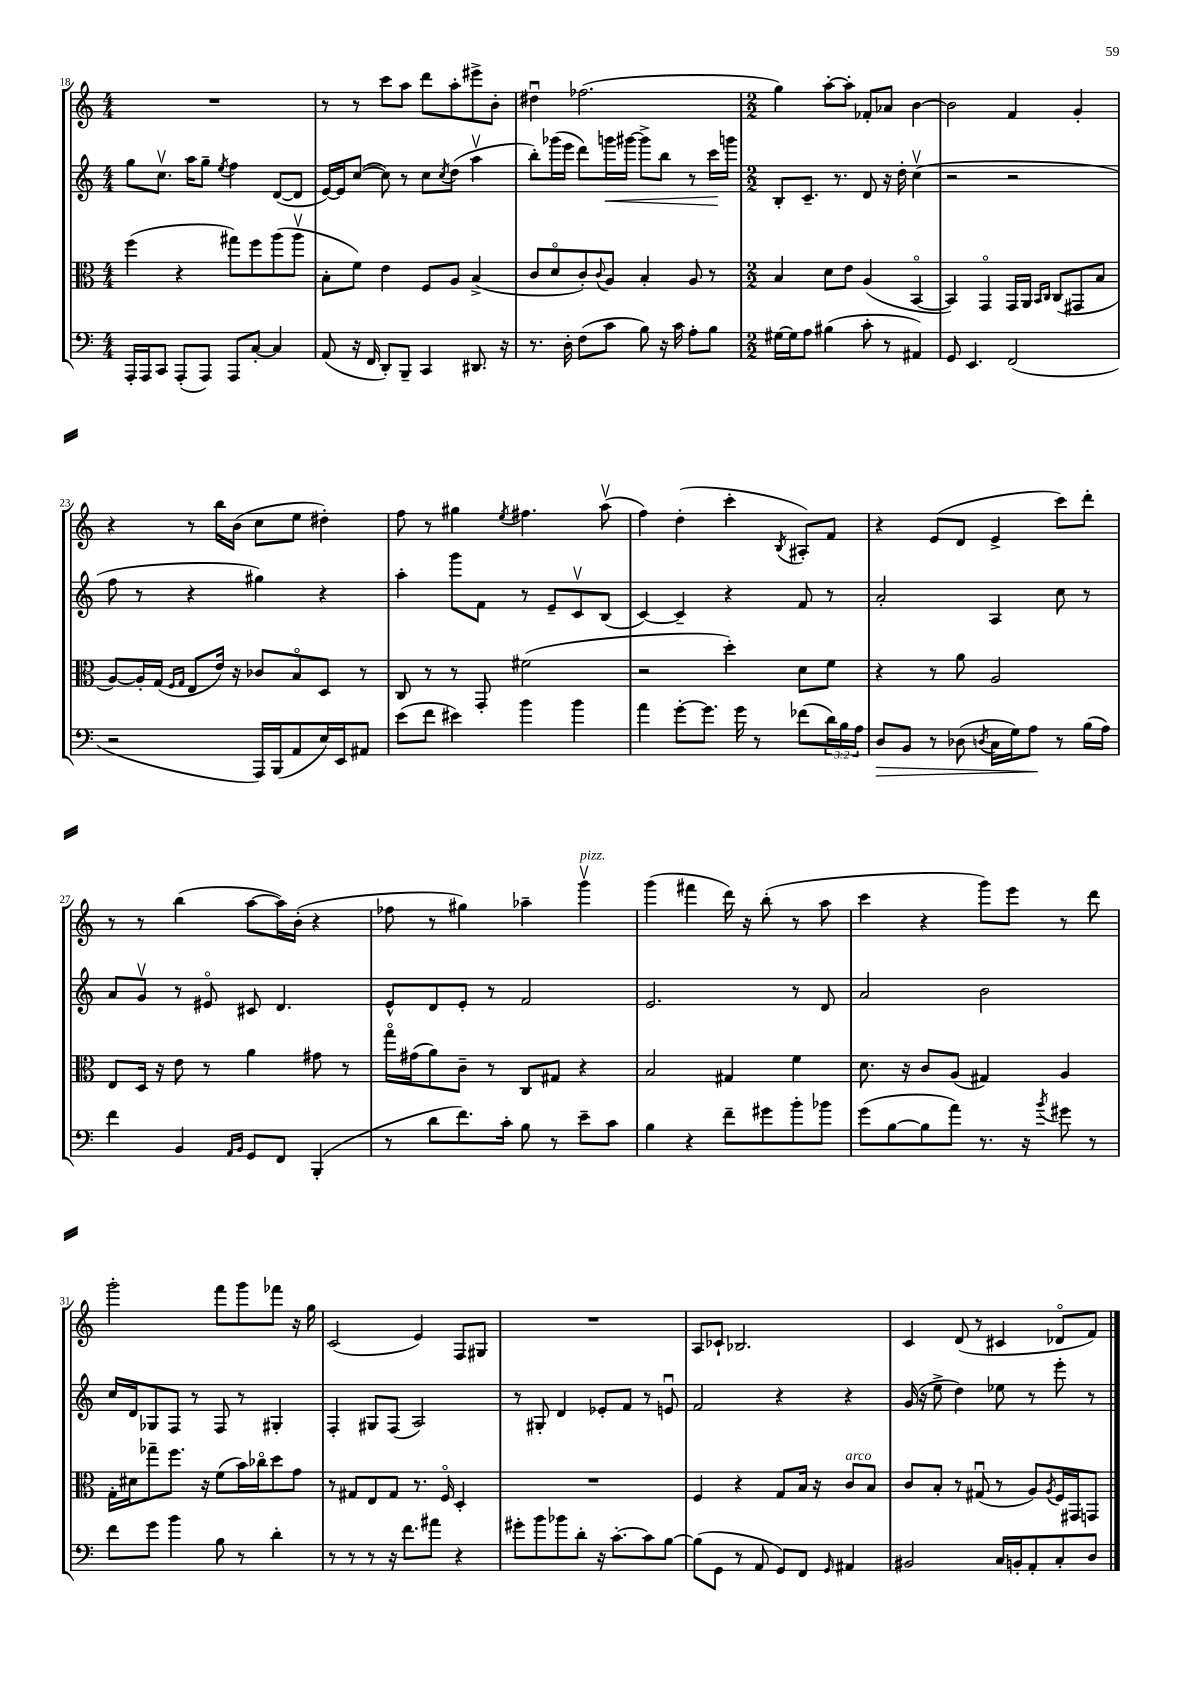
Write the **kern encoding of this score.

**kern	**kern	**kern	**kern
*staff4	*staff3	*staff2	*staff1
*clefF4	*clefC3	*clefG2	*clefG2
*k[]	*k[]	*k[]	*k[]
*M4/4	*M4/4	*M4/4	*M4/4
16AAA'/LL	(4ff\	8gg\L	1r
16AAA/J	.	.	.
8CC/J	.	8.ccv\J	.
(8AAA'/L	4r	.	.
.	.	16aa\LK	.
8AAA/J)	.	8gg~\J	.
.	.	8qee/	.
8AAA/L	8gg#\L)	4ff\	.
[8C'/J	8ff\	.	.
4C/]	(8aa\	([8d/L	.
.	8aav\J	8d/]J	.
=	=	=	=
(8AA/	8B'\L	[16e/LL)	8r
.	.	16e/]J	.
16r	8f\J)	([8cc/J	8r
16FF/	.	.	.
8DD'/L)	4e\	8cc\])	8ccc\L
8BBB~/J	.	8r	8aa\J
4CC/	8F/L	8cc\L	8ddd\L
.	.	8qcc/	.
.	8A/J	(8dd\J	8aa'\
8.DD#/	(4B^/	4aav\	8eee#^\
.	.	.	8b'\J
16r	.	.	.
=	=	=	=
8.r	8c/L	8bb'\L)	4dd#u\
.	8do/	(16ggg-\L	.
16D'\	.	16eee\JJ	.
(8F\L	8c'/)	8ddd\L)	(2.ff-\
.	8qqc/	.	.
8c\J	8A/J	16ggg\L	.
.	.	[16ggg#\JJ	.
8B\)	4B'/	8ggg#^\]L	.
16r	.	8bb\J	.
16c\	.	.	.
8A'\L	8A/	8r	.
8B\J	8r	16ccc\LL	.
.	.	16ggg\JJ	.
=	=	=	=
*M2/2	*M2/2	*M2/2	*M2/2
[16G#\LL	4B/	8B'/L	4gg\)
16G#\]J	.	.	.
8A\J	.	8.c~/J	.
(4B#\	8d\L	.	[8aa'\L
.	.	8.r	.
.	8e\J	.	8aa'\]J
8c'\	(4A/	8d/	8f-'/L
8r	.	16r	8a-/J
.	.	16dd'\	.
4AA#/)	[4BBo/	(4ccv\	[4b\
=	=	=	=
8GG/	4BB/])	2r	2b\]
4.EE/	.	.	.
.	4GGo/	.	.
(2FF/	16GG/LL	2r	4f/
.	16AA/JJ	.	.
.	16qqBB/LL	.	.
.	16qqC/JJ	.	.
.	(8C/L	.	.
.	8GG#/	.	4g'/
.	8B/J	.	.
=	=	=	=
2r	[8A/L)	8ff\	4r
.	16A'/]L	8r	.
.	(16G/JJ	.	.
.	16qqF/LL	.	.
.	16qqG/JJ	.	.
.	8E/L	4r	8r
.	16e/Jk)	.	16bb\LL
.	16r	.	(16b\JJ
16AAA/LL)	8c-/L	4gg#\)	8cc\L
(16BBB/J	.	.	.
8AA/	8Bo/	.	8ee\J
16E/L)	8D/J	4r	4dd#'\)
16EE/J	.	.	.
8AA#/J	8r	.	.
=	=	=	=
(8e\L	8C/	4aa'\	8ff\
8f\J	8r	.	8r
4e#\)	8r	8ggg\L	4gg#\
.	8GG'/	8f\J	.
.	.	.	8qee/
4b\	(2f#\	8r	4.ff#\
.	.	8e~/L	.
4b\	.	8cv/	.
.	.	(8B/J	(8aav\
=	=	=	=
4a\	2r	[4c/)	4ff\)
[8g'\L	.	4c~/]	(4dd'\
8.g\]J	.	.	.
.	4dd'\)	4r	4ccc'\
16g\	.	.	.
8r	.	.	.
.	.	.	8qB/
(8f-\L	8d\L	8f/	8A#'/L)
24d\L)	8f\J	8r	8f/J
24B\	.	.	.
24A\JJ	.	.	.
=	=	=	=
8D/L	4r	2a'/	4r
8BB/J	.	.	.
8r	8r	.	(8e/L
(8D-\	8a\	.	8d/J
8qD/	.	.	.
16C\LL	2A/	4A/	4e^/
16G\J)	.	.	.
8A\J	.	.	.
8r	.	8cc\	8ccc\L)
(16B\LL	.	8r	8ddd'\J
16A\JJ)	.	.	.
=	=	=	=
4f\	8E/L	8a/L	8r
.	16D/Jk	8gv/J	8r
.	16r	.	.
4BB/	8e\	8r	(4bb\
.	8r	8e#o/	.
16qqAA/LL	.	.	.
16qqBB/JJ	.	.	.
8GG/L	4a\	8c#/	[8aa\L
8FF/J	.	4.d/	16aa\]L)
.	.	.	(16b'\JJ
(4BBB'/	8g#\	.	4r
.	8r	.	.
=	=	=	=
8r	16ggo\LL	8e^^/L	8ff-\
.	(16g#\J	.	.
8d\L	8a\)	8d/	8r
8.f\)	8c~\J	8e'/J	4gg#\)
.	8r	8r	.
16c'\Jk	.	.	.
8B\	8C/L	2f/	4aa-~\
8r	8G#/J	.	.
8e~\L	4r	.	4gggv\
8c\J	.	.	.
=	=	=	=
4B\	2B/	2.e/	(4ggg\
4r	.	.	4fff#\
8f~\L	4G#/	.	16ddd\)
.	.	.	16r
8g#\	.	.	(8bb'\
8b'\	4f\	8r	8r
8b-\J	.	8d/	8aa\
=	=	=	=
(8g\L	8.d\	2a/	4ccc\
[8B\	.	.	.
.	16r	.	.
8B\]	8c/L	.	4r
8a\J)	(8A/J	.	.
8.r	4G#/)	2b\	8ggg\L)
.	.	.	8eee\J
16r	.	.	.
8qb/	.	.	.
8g#\	4A/	.	8r
8r	.	.	8ddd\
=	=	=	=
8f\L	16G'\LL	16cc/LL	2ggg'\
.	16d#\J	16d/J	.
8g\J	8gg-~\	8G-/	.
4b\	8.ff\J	8F/J	.
.	.	8r	.
.	16r	.	.
8B\	(8f\L	8F/	8fff\L
8r	16b\L)	8r	8ggg\
.	16cc-o\J	.	.
4d'\	8dd\	4G#'/	8fff-\J
.	8g\J	.	16r
.	.	.	16gg\
=	=	=	=
8r	8r	4F'/	(2c/
8r	8G#/L	.	.
8r	8E/	8G#/L	.
16r	8G#/J	(8F/J	.
8.f\L	.	.	.
.	8.r	2A/)	4e/)
8a#\J	.	.	.
.	16Fo/	.	.
4r	4D'/	.	8F/L
.	.	.	8G#/J
=	=	=	=
8g#'\L	1r	8r	1r
8b\	.	8G#'/	.
8b-\	.	4d/	.
8d'\J	.	.	.
16r	.	8e-'/L	.
[8.c'\L	.	.	.
.	.	8f/J	.
8c\]	.	8r	.
[8B\J	.	8eu/	.
=	=	=	=
(8B\]L	4F/	2f/	8A/L
8GG\J	.	.	8c-`/J
8r	4r	.	2.B-/
8AA/	.	.	.
8GG/L)	8G/L	4r	.
8FF/J	16B/Jk	.	.
.	16r	.	.
16qqGG/	.	.	.
4AA#/	8c/L	4r	.
.	8B/J	.	.
=	=	=	=
2BB#/	8c/L	(16g/	4c/
.	.	16r	.
.	8B'/J	8ee^\	.
.	8r	4dd\)	(8d/
.	(8G#u/	.	8r
16C/LL	8r	8ee-\	4c#/
16BB'/J	.	.	.
8AA'/	8A/L)	8r	.
.	8qA/	.	.
8C'/	16F/L	8eee'\	8d-o/L
.	16GG#/J	.	.
8D/J	8GG/J	8r	8f/J)
==	==	==	==
*-	*-	*-	*-
